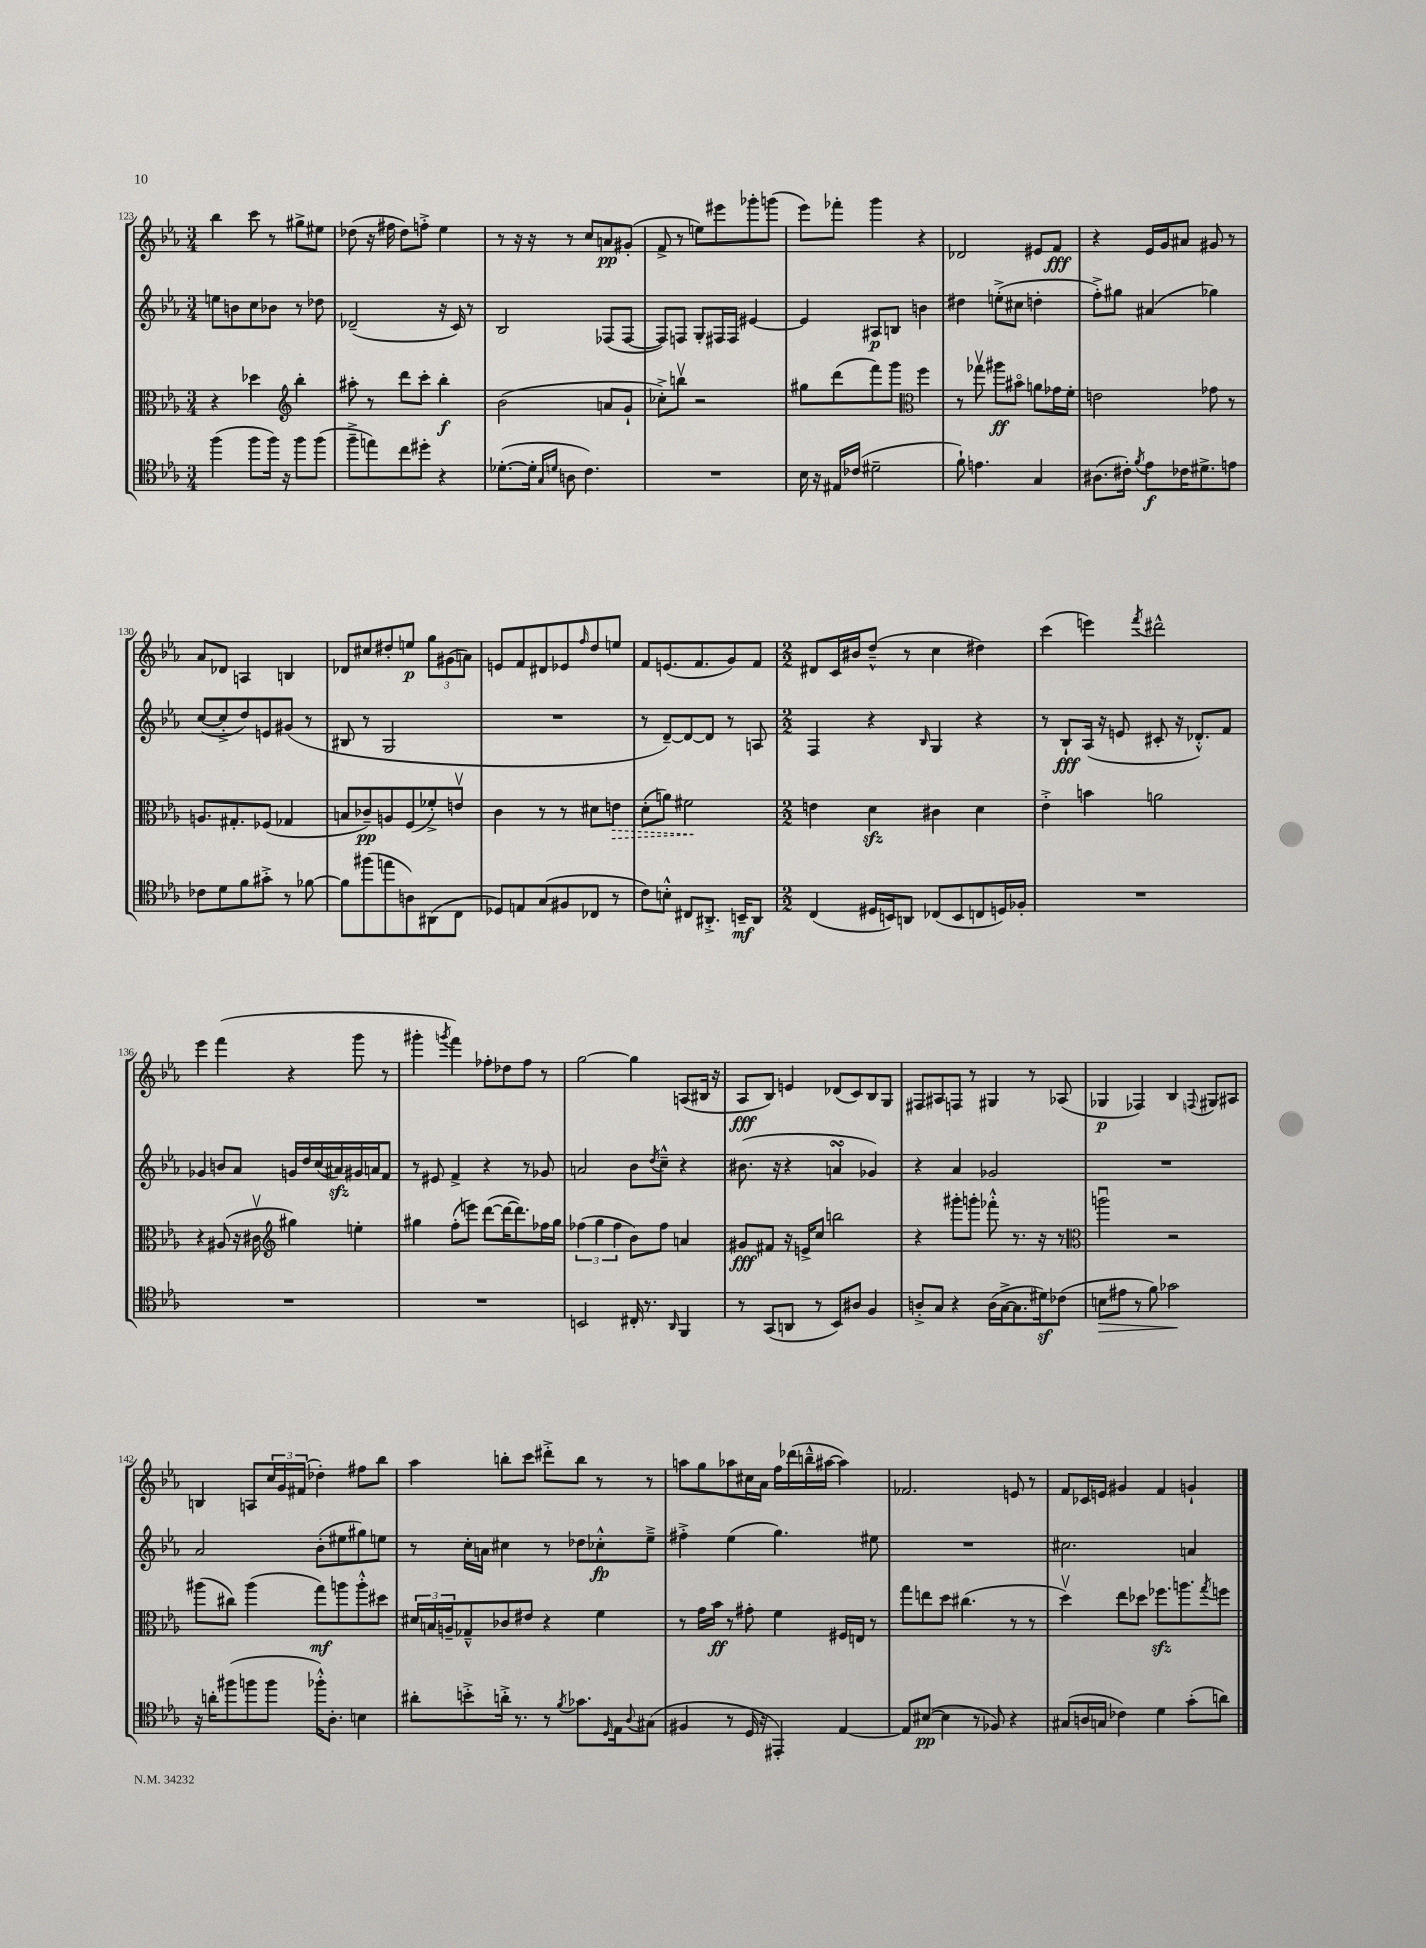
<<
\new StaffGroup <<
\new Staff = "s0" {
    \clef treble \key ees \major \numericTimeSignature \time 3/4
    bes''4 c'''8 r8 gis''8-> eis''8 |
    des''8( r16 fis''16 des''8) f''8-.-> ees''4 |
    r8 r16 r16 r8 c''8 a'8\pp gis'8-.( |
    f'8-> r8 e''8) eis'''8 ges'''8-. g'''8( |
    ees'''8) fes'''8-. g'''4 r4 |
    des'2 eis'8 f'8\fff |
    r4 ees'16 g'16 ais'8 gis'8 r8 |
    aes'8 des'8 a4 b4 |
    des'8 cis''8 dis''8-. e''8\p \tuplet 3/2 { g''8 gis'8( a'8) } |
    e'8 f'8 dis'8 ees'8 \grace { f''16 } d''8 e''8 |
    f'8 e'8.( f'8. g'8) f'8 |
    \numericTimeSignature \time 2/2 dis'8 c'16 bis'16 d''8---^( r8 c''4 dis''4) |
    c'''4( e'''4) \acciaccatura { f'''8 } dis'''2-^ |
    ees'''4 f'''4( r4 g'''8 r8 |
    gis'''4-. \acciaccatura { g'''8 } f'''4) fes''8-. des''8 fes''8 r8 |
    g''2~ g''4 a8( bis16 r16 |
    aes8\fff bes8) e'4 des'8( c'8) bes8 g8 |
    fis8 ais8 f8 r8 gis4 r8 aes8( |
    ges4\p fes4) bes4 \appoggiatura { f8 } gis8 ais8 |
    b4 a8 \tuplet 3/2 { c''16 g'16 fis'16( } des''4-.) fis''8 bes''8 |
    aes''4 b''8-. c'''8 dis'''8-.-> b''8 r8 r8 |
    a''8 g''8 aes''8 cis''16 aes'16 f''16 des'''16( b''16---^ ais''16~ ais''4) |
    fes'2. e'8 r8 |
    f'8 ces'16 e'16 gis'4 f'4 g'4-! \bar "|." |
}
\new Staff = "s1" {
    \clef treble \key ees \major \numericTimeSignature \time 3/4
    e''8 b'8 c''8 bes'8 r8 des''8 |
    des'2--( r16 c'16) r8 |
    bes2 fes8( fes8~ |
    fes8) f8 g8-. fis16 fis16 eis'4~ |
    eis'4 ais8\p b8 b'4 |
    dis''4 e''8-.->( cis''8 d''4-. |
    f''8-.->) gis''8 ais'4( ges''4) |
    c''8~( c''8-.-> d''8) e'8 gis'8( r8 |
    bis8 r8 g2 |
    R2. |
    r8 d'8~--) d'8~ d'8 r8 a8 |
    \numericTimeSignature \time 2/2 f4 r4 \grace { bes16 } g4 r4 |
    r8 bes8-!\fff aes16( r16 e'8 cis'8-. r16 des'8.-.-^) f'8 |
    ges'4 b'8 aes'8 g'16 d''16 c''16( ais'16\sfz) gis'16 a'16 f'8 |
    r8 eis'8 f'4-> r4 r8 ges'8 |
    a'2 bes'8 \acciaccatura { d''8 } c''8---^ r4 |
    bis'8.( r16 r4 a'4\turn ges'4) |
    r4 aes'4 ges'2 |
    R1 |
    aes'2 bes'8-.( eis''8 gis''8) e''8 |
    r8 c''16-. a'16 cis''4 r8 des''8 ces''8-.-^\fp ees''8---> |
    fis''4-.-> ees''4( g''4.) eis''8 |
    R1 |
    cis''2. a'4 \bar "|." |
}
\new Staff = "s2" {
    \clef alto \key ees \major \numericTimeSignature \time 3/4
    r4 des''4 \clef treble bes''4-. |
    ais''8-. r8 d'''8 c'''8-. bes''4-.\f |
    bes'2( a'8 g'8-! |
    ces''8-.->) b''8\upbow r2 |
    gis''8 d'''8( f'''8) g'''8 \clef alto f''4 |
    r8 ges''8\upbow ais''8\ff bis'8\flageolet a'8 ges'16 f'16-. |
    e'2 ges'8 r8 |
    a8. gis8.-. fes8( ges4 |
    b8 ces'8--\pp) a8 f8( fes'8-.->) e'8\upbow |
    c'4 r8 r8 dis'8 \once \override Hairpin.style = #'dashed-line e'8\> |
    d'8-.( a'8) fis'2\! |
    \numericTimeSignature \time 2/2 e'4 d'4\sfz cis'4 d'4 |
    ees'4-.-> b'4 a'2 |
    r4 ais8( r16 cis'16\upbow \clef treble gis''4) e''4-. |
    gis''4 f''8-.( e'''8) d'''8~( d'''16~ d'''8.) fes''16 gis''16 |
    \tuplet 3/2 { fes''4( g''4 fes''4 } bes'8) fes''8 a'4 |
    gis'8\fff fis'8 r16 e'16-> c''8 b''2 |
    r4 gis'''8-. g'''8-. fes'''8-.-^ r8. r16 r8 |
    \clef alto a''2\downbow r2 |
    ais''8( cis''8) ais''4( g''8\mf) a''8 a''8-.-^ dis''8 |
    \tuplet 3/2 { dis'16 b16 a16-- } ges8---^ ces'8 eis'8 r4 f'4 |
    r8 g'16 bes'16\ff r8 gis'8-. f'4 fis16 e16 r8 |
    g''8 e''8 d''8 cis''4.( r8 r8 |
    d''4\upbow) ees''8 des''8 fes''8.\sfz a''8. \acciaccatura { g''8 } f''8 \bar "|." |
}
\new Staff = "s3" {
    \clef tenor \key ees \major \numericTimeSignature \time 3/4
    f''4( f''8 f''16) r16 f''8 f''8( |
    f''8---> e''8) c''8 dis''8-. r4 |
    des'8.~-.( des'16-. \grace { g16 d'16 } a8 c'4.) |
    R2. |
    bes16 r16 eis16 ces'16( dis'2-- |
    f'8-!) e'4. g4 |
    ais8.( cis'16-.) \acciaccatura { f'8 } ees'8\f ces'16 dis'8.-> e'8 |
    ces'8 d'8 f'8 gis'8-.-> r8 fes'8~ |
    fes'8 fis''8( e''8 a8) ais,8( c8 |
    des8) e8 g8( fis8 ces8 r8 |
    c'8) b8-.-^ cis8 ais,8.-.-> b,16--\mf ais,8 |
    \numericTimeSignature \time 2/2 c4( dis16 b,16) a,8 ces8( b,8 c8 d16) fes16-. |
    R1 |
    R1 |
    R1 |
    b,2 cis16-. r8. \grace { aes,16 } f,4 |
    r8 g,8( a,8 r8 bes,8) ais8 f4 |
    a8-.-> g8 r4 a16( g16~-> g8. dis'16\sf) ces'8( |
    b8\> eis'8 r8 f'8) ges'2\! |
    r16 a'16-. fis''8( f''8 f''8 fes''16-.-^) aes8.-. b4 |
    ais'8-. b'8-.-> a'16-.-> r8. r8 \acciaccatura { f'8 } ges'8. \grace { d16 } ees16 \appoggiatura { aes8 } gis8( |
    fis4 r8 d16 r16 eis,4-.) ees4~ |
    ees8 bis8~\pp( bis4 r8 fes8) r4 |
    gis8( a16 g16 ces'4) d'4 g'8-.( a'8) \bar "|." |
}
>>
>>
\layout { \context { \Score currentBarNumber = #123 } }
